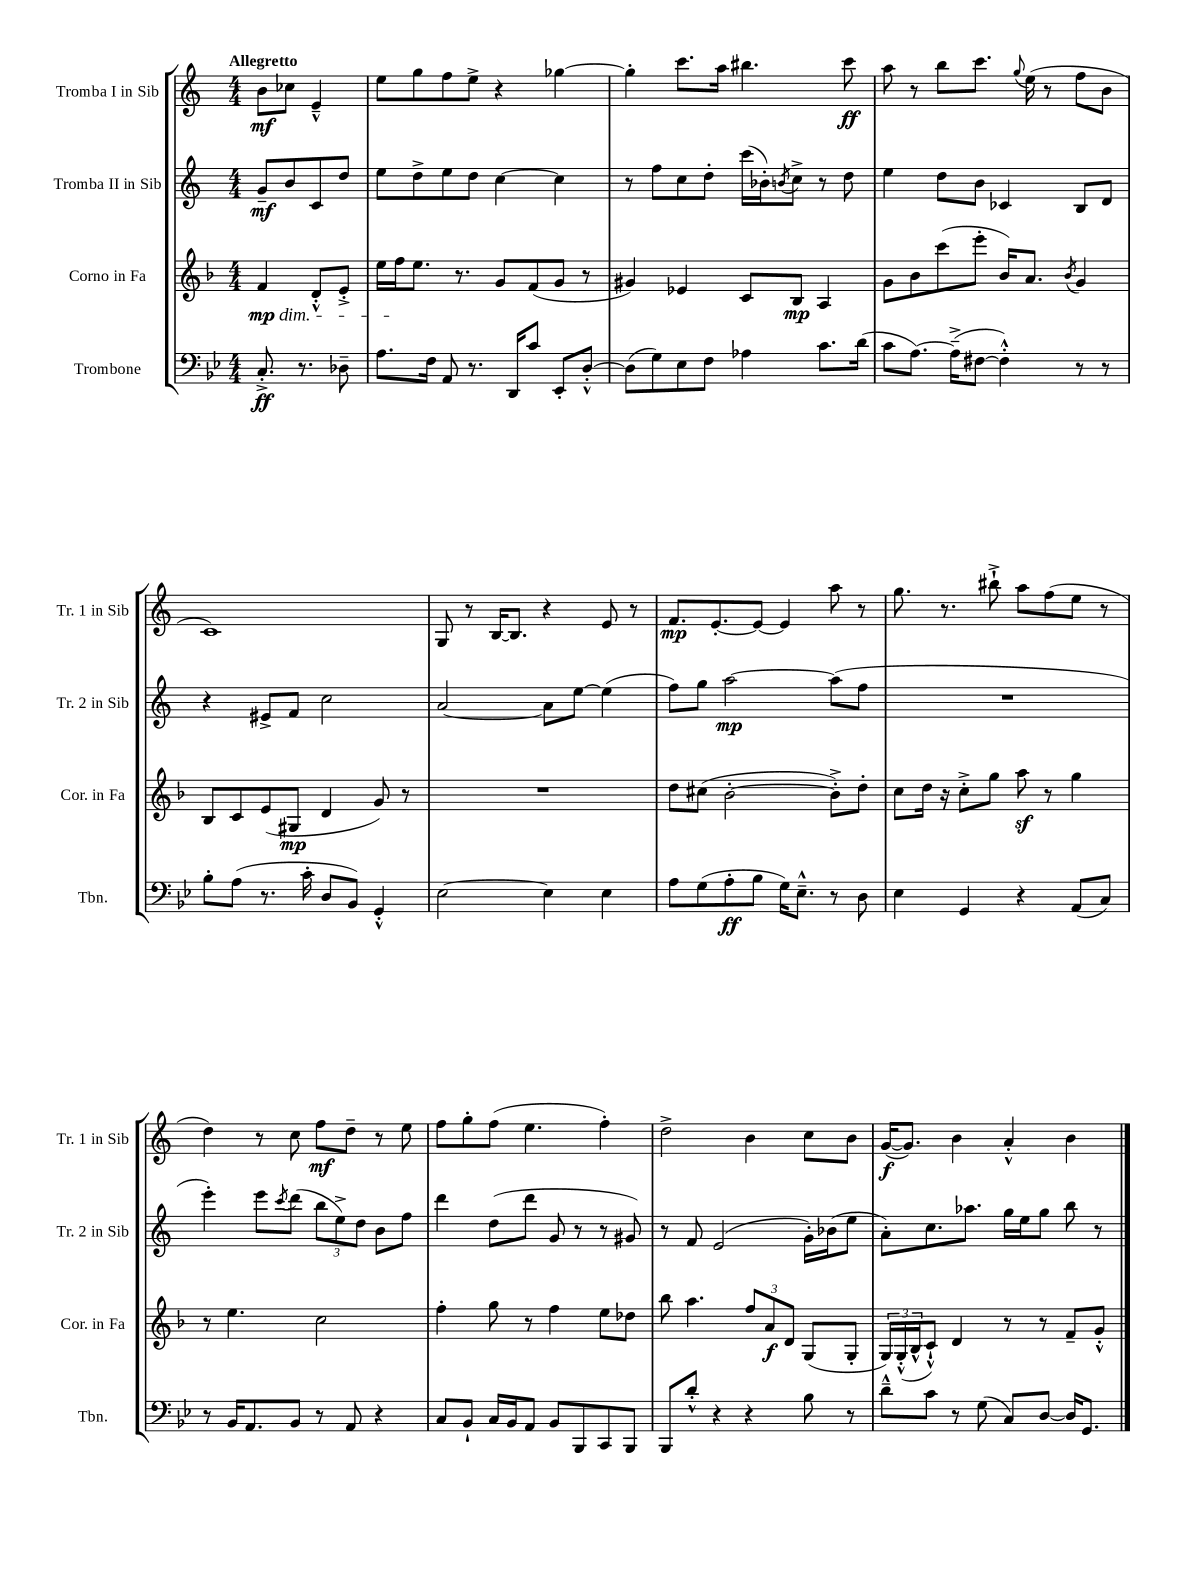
<<
\new StaffGroup <<
\new Staff = "s0" \with { instrumentName = "Tromba I in Sib" shortInstrumentName = "Tr. 1 in Sib" } {
    \clef treble \key c \major \numericTimeSignature \time 4/4 \partial 2 \tempo "Allegretto"
    b'8\mf ces''8 e'4---^ |
    e''8 g''8 f''8 e''8-> r4 ges''4~ |
    ges''4-. c'''8. a''16 bis''4. c'''8\ff |
    a''8 r8 b''8 c'''8. \appoggiatura { g''8 } e''16( r8 f''8 b'8 |
    c'1) |
    g8 r8 b16~ b8. r4 e'8 r8 |
    f'8.\mp e'8.~-. e'8~ e'4 a''8 r8 |
    g''8. r8. bis''8-!-> a''8 f''8( e''8 r8 |
    d''4) r8 c''8 f''8\mf d''8-- r8 e''8 |
    f''8 g''8-. f''8( e''4. f''4-.) |
    d''2-> b'4 c''8 b'8 |
    g'16~\f( g'8.) b'4 a'4-.-^ b'4 \bar "|." |
}
\new Staff = "s1" \with { instrumentName = "Tromba II in Sib" shortInstrumentName = "Tr. 2 in Sib" } {
    \clef treble \key c \major \numericTimeSignature \time 4/4 \partial 2
    g'8--\mf b'8 c'8 d''8 |
    e''8 d''8-> e''8 d''8 c''4~ c''4 |
    r8 f''8 c''8 d''8-. c'''16( bes'16-.) \acciaccatura { b'8 } c''8-> r8 d''8 |
    e''4 d''8 b'8 ces'4 b8 d'8 |
    r4 eis'8-> f'8 c''2 |
    a'2~ a'8 e''8~ e''4( |
    f''8) g''8 a''2~\mp a''8( f''8 |
    R1 |
    e'''4-.) e'''8 \acciaccatura { c'''8 } d'''8( \tuplet 3/2 { b''8 e''8->) d''8 } b'8 f''8 |
    d'''4 d''8( d'''8 g'8 r8 r8 gis'8) |
    r8 f'8 e'2( g'16-.) bes'16( e''8 |
    a'8-.) c''8. aes''8. g''16 e''16 g''8 b''8 r8 \bar "|." |
}
\new Staff = "s2" \with { instrumentName = "Corno in Fa" shortInstrumentName = "Cor. in Fa" } {
    \clef treble \key f \major \numericTimeSignature \time 4/4 \partial 2
    f'4\mp\dim d'8-.-^ e'8-.-> |
    e''16 f''16\! e''8. r8. g'8 f'8( g'8 r8 |
    gis'4) ees'4 c'8 bes8\mp a4 |
    g'8 bes'8 c'''8( e'''8-. bes'16) a'8. \acciaccatura { bes'8 } g'4 |
    bes8 c'8 e'8( gis8\mp d'4 g'8) r8 |
    R1 |
    d''8 cis''8( bes'2~-. bes'8-.->) d''8-. |
    c''8 d''16 r16 c''8-.-> g''8 a''8\sf r8 g''4 |
    r8 e''4. c''2 |
    f''4-. g''8 r8 f''4 e''8 des''8 |
    bes''8 a''4. \tuplet 3/2 { f''8 a'8\f d'8 } g8( g8-. |
    \tuplet 3/2 { g16) g16-.-^( bes16-^ } c'8-!-^) d'4 r8 r8 f'8-- g'8-.-^ \bar "|." |
}
\new Staff = "s3" \with { instrumentName = "Trombone" shortInstrumentName = "Tbn." } {
    \clef bass \key bes \major \numericTimeSignature \time 4/4 \partial 2
    c8.-.->\ff r8. des8-- |
    a8. f16 a,8 r8. d,16 c'8 ees,8-. d8~-.-^ |
    d8( g8) ees8 f8 aes4 c'8. d'16( |
    c'8 a8.~) a16--->( fis8~ fis4-.-^) r8 r8 |
    bes8-. a8( r8. c'16-. d8 bes,8) g,4-.-^ |
    ees2~ ees4 ees4 |
    a8 g8( a8-.\ff bes8 g16) ees8.---^ r8 d8 |
    ees4 g,4 r4 a,8( c8) |
    r8 bes,16 a,8. bes,8 r8 a,8 r4 |
    c8 bes,8-! c16 bes,16 a,8 bes,8 bes,,8 c,8 bes,,8 |
    bes,,8 d'8-.-^ r4 r4 bes8 r8 |
    d'8---^ c'8 r8 g8( c8) d8~ d16 g,8. \bar "|." |
}
>>
>>
\layout { \context { \Score \remove "Bar_number_engraver" } }
